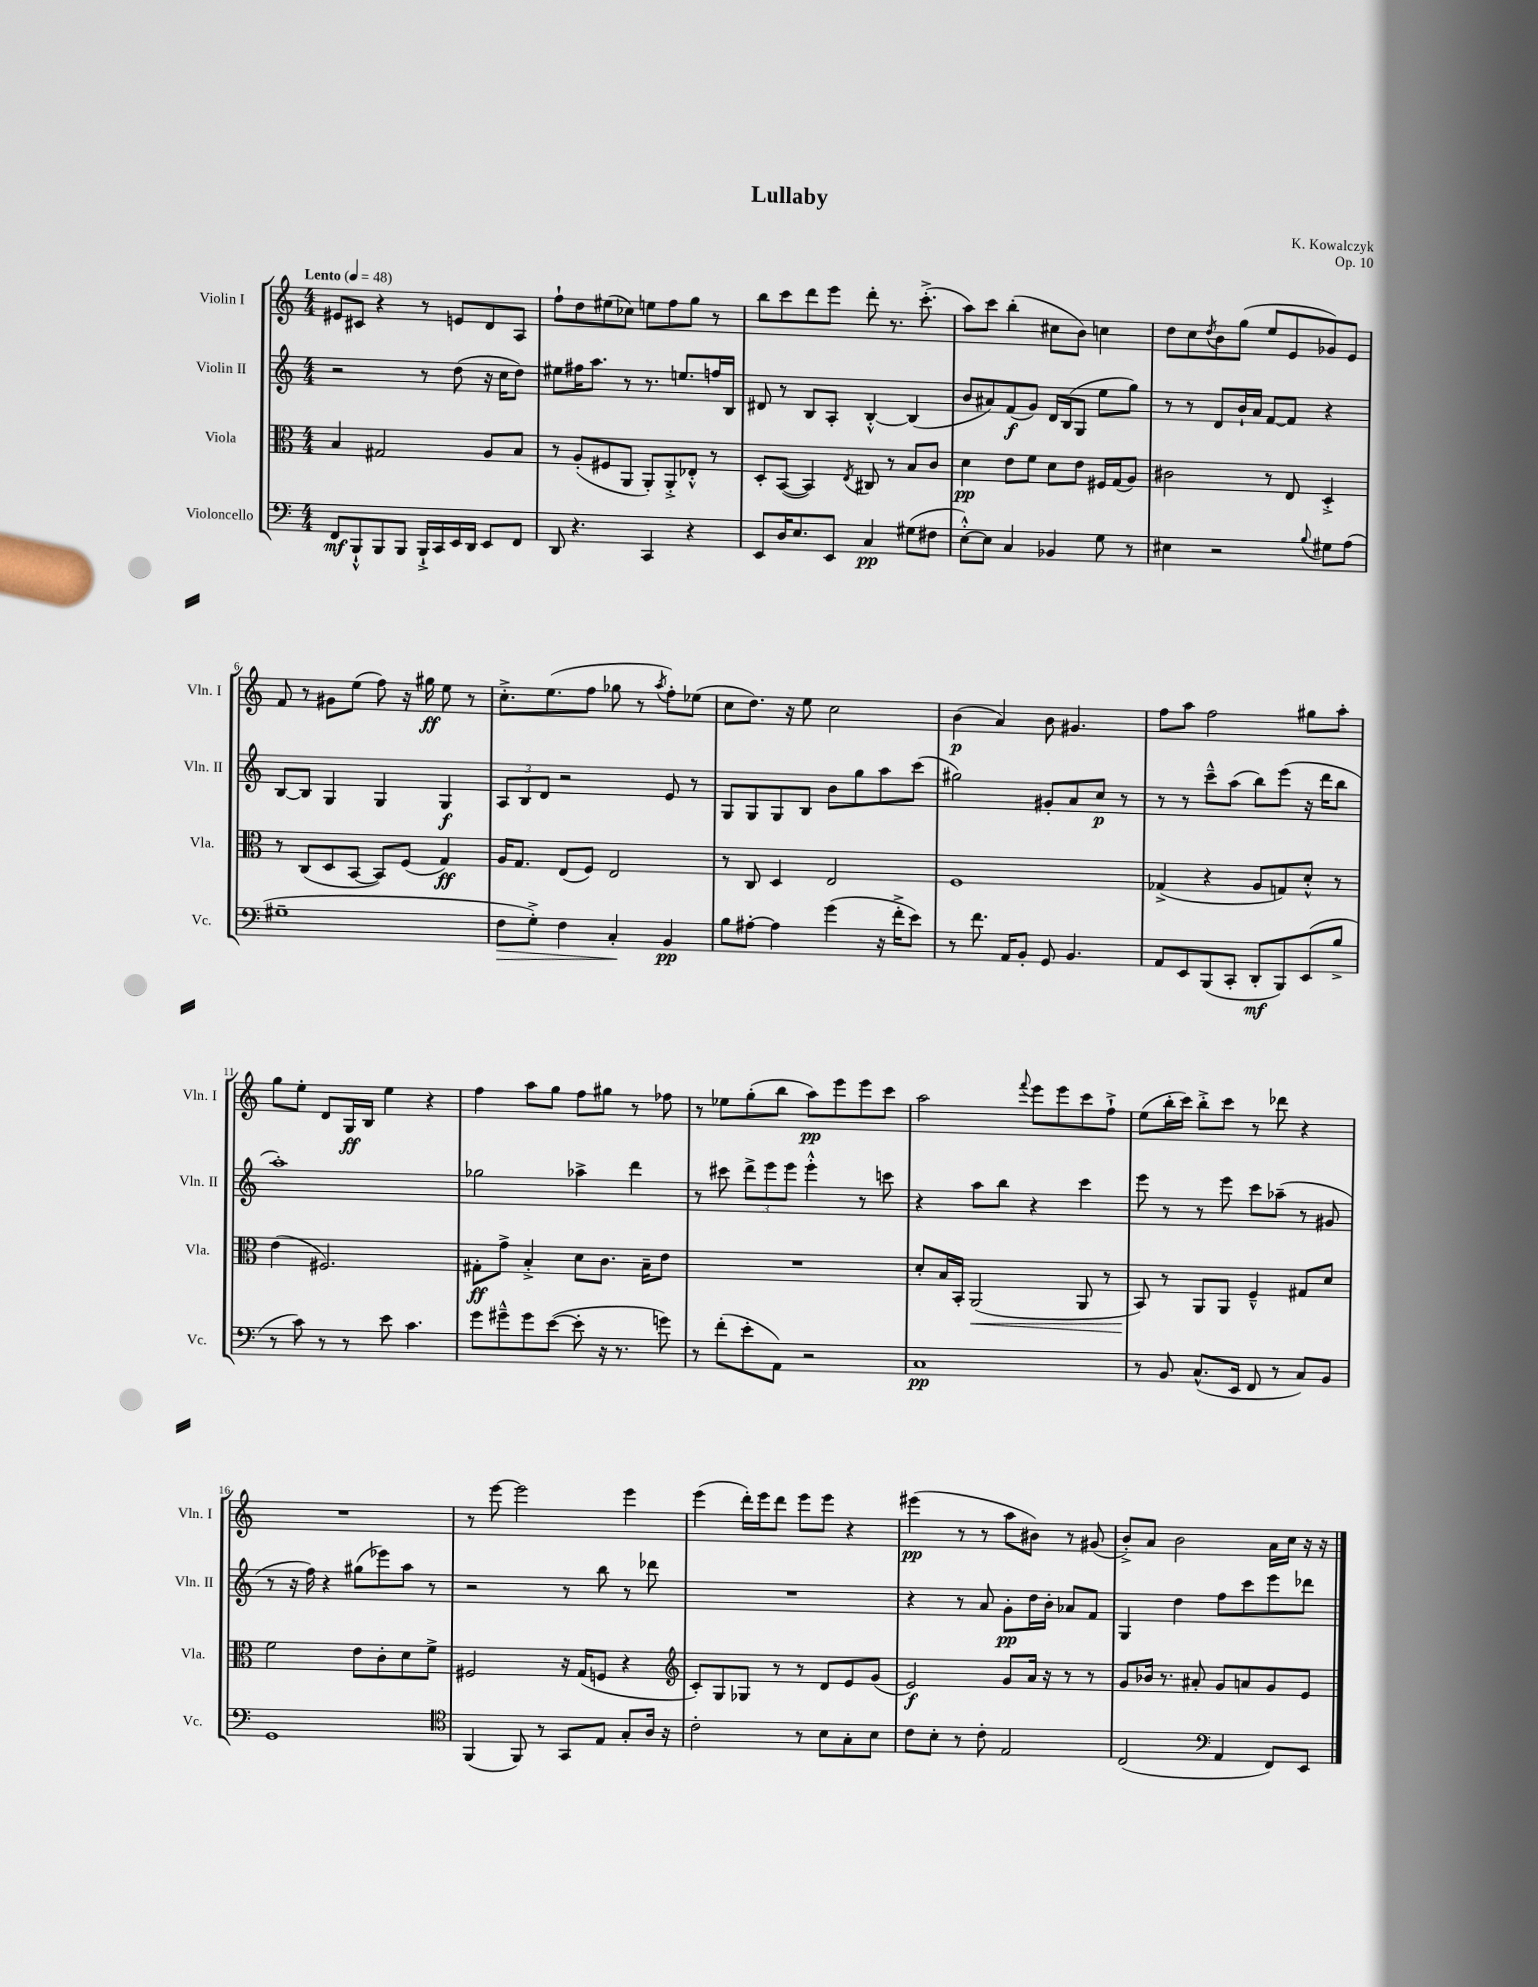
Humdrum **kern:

**kern	**dynam	**kern	**dynam	**kern	**dynam	**kern	**dynam
*part4	*part4	*part3	*part3	*part2	*part2	*part1	*part1
*staff4	*staff4	*staff3	*staff3	*staff2	*staff2	*staff1	*staff1
*I"Violoncello	*	*I"Viola	*	*I"Violin II	*	*I"Violin I	*
*I'Vc.	*	*I'Vla.	*	*I'Vln. II	*	*I'Vln. I	*
*clefF4	*	*clefC3	*	*clefG2	*	*clefG2	*
*k[]	*	*k[]	*	*k[]	*	*k[]	*
*M4/4	*	*M4/4	*	*M4/4	*	*M4/4	*
*MM48	*	*MM48	*	*MM48	*	*MM48	*
=1	=1	=1	=1	=1	=1	=1	=1
!	!	!	!	!	!	!LO:TX:a:B:t=Lento	!
8FF/L	mf	4B/	.	2r	.	8e#X/L	.
8BBB`^^/	.	.	.	.	.	8c#X/J	.
8BBB/	.	2G#X/	.	.	.	4r	.
8BBB/J	.	.	.	.	.	.	.
16BBB`^/LL	.	.	.	8r	.	8r	.
16CC/	.	.	.	.	.	.	.
16EE/	.	.	.	(8dd\	.	8en/L	.
16DD/JJ	.	.	.	.	.	.	.
8EE/L	.	8A/L	.	16r	.	8d/	.
.	.	.	.	16cc\KL	.	.	.
8FF/J	.	8B/J	.	8dd\J)	.	8A/J	.
=2	=2	=2	=2	=2	=2	=2	=2
8DD/	.	8r	.	8ee#X\L	.	8ff`\L	.
4.r	.	(8A'/L	.	16ff#X\K	.	8dd\	.
.	.	.	.	8.aa\J	.	.	.
.	.	8F#X/	.	.	.	(8ee#X\	.
.	.	8AA/J	.	8r	.	8cc-X\J)	.
4CC/	.	8AA'/L)	.	8.r	.	8een\L	.
.	.	8AA'^/	.	.	.	8ff\	.
.	.	.	.	8.een/L	.	.	.
4r	.	8E-X'^^/J	.	.	.	8gg\J	.
.	.	8r	.	16ffn/L	.	8r	.
.	.	.	.	16B/JJ	.	.	.
=3	=3	=3	=3	=3	=3	=3	=3
8EE/L	.	8D'/L	.	8d#X/	.	8bb\L	.
16D/K	.	([8BB/J	.	8r	.	8ccc\	.
8.E/	.	.	.	.	.	.	.
.	.	4BB/])	.	8B/L	.	8ddd\	.
8EE/J	.	.	.	8A'/J	.	8eee\J	.
.	.	8qE/	.	.	.	.	.
4C/	pp	8C#X/	.	[4B'^^/	.	8ddd'\	.
.	.	8r	.	.	.	8.r	.
(8G#X\L	.	8B/L	.	(4B/]	.	.	.
.	.	.	.	.	.	(8.ccc'^\	.
8F#X\J	.	8c/J	.	.	.	.	.
=4	=4	=4	=4	=4	=4	=4	=4
[8E'^^\L)	.	4d\	pp	8b/L	.	8aa\L)	.
8E\J]	.	.	.	8a#X/)	.	8ccc\J	.
4C/	.	8e\L	.	(8f/	f	(4bb'\	.
.	.	8f\J	.	8g/J)	.	.	.
4BB-X/	.	8d\L	.	16d/LL	.	8cc#X\L	.
.	.	.	.	(16B/J	.	.	.
.	.	8e\J	.	8G/J	.	8b\J)	.
8G\	.	16F#X/LL	.	8ee\L	.	4ccn\	.
.	.	(16G/J	.	.	.	.	.
8r	.	8A/J)	.	8gg\J)	.	.	.
=5	=5	=5	=5	=5	=5	=5	=5
4E#X\	.	2c#X\	.	8r	.	8dd\L	.
.	.	.	.	8r	.	8cc\	.
.	.	.	.	.	.	8qdd/	.
2r	.	.	.	8d/L	.	8b\	.
.	.	.	.	16b`/L	.	(8gg\J	.
.	.	.	.	16a/JJ	.	.	.
.	.	8r	.	[8f/L	.	8ee/L	.
.	.	8E/	.	8f/J]	.	8e/	.
8qqB/	.	.	.	.	.	.	.
8G#X\L	.	4D'^/	.	4r	.	8g-X/)	.
(8A\J	.	.	.	.	.	8e/J	.
!!LO:LB:g=z
=6	=6	=6	=6	=6	=6	=6	=6
1G#X~	.	8r	.	[8B/L	.	8f/	.
.	.	(8C/L	.	8B/J]	.	8r	.
.	.	8D/	.	4G/	.	8g#X\L	.
.	.	[8BB/J	.	.	.	(8ee\J	.
.	.	8BB/L])	.	4G/	.	8ff\)	.
.	.	(8F/J	.	.	.	16r	.
.	.	.	.	.	.	16gg#X\	ff
.	.	4G/)	ff	4G/	f	8ee\	.
.	.	.	.	.	.	8r	.
=7	=7	=7	=7	=7	=7	=7	=7
!	!LO:HP:b	!	!	!	!	!	!
8F\L	>	16A/KL	.	12A/L	.	8.cc'^\L	.
.	.	8.G/J	.	.	.	.	.
.	.	.	.	12B/	.	.	.
8G'^\J)	.	.	.	.	.	.	.
.	.	.	.	12d/J	.	.	.
.	.	.	.	.	.	(8.ee\	.
4F\	.	(8E/L	.	2r	.	.	.
.	.	8F/J)	.	.	.	8ff\J	.
4C'/	.	2E/	.	.	.	8gg-X\	.
.	.	.	.	.	.	8r	.
.	.	.	.	.	.	8qaa/	.
4BB/	] pp	.	.	8e/	.	8ff'\L)	.
.	.	.	.	8r	.	(8ee-X\J	.
=8	=8	=8	=8	=8	=8	=8	=8
8B\L	.	8r	.	8G/L	.	8cc\L	.
[8A#X'\J	.	8C/	.	8G/	.	8.dd\J)	.
4A#\]	.	4D/	.	8G/	.	.	.
.	.	.	.	.	.	16r	.
.	.	.	.	8B/J	.	8ee\	.
(4g\	.	2E/	.	8b\L	.	2cc\	.
.	.	.	.	8gg\	.	.	.
16r	.	.	.	8aa\	.	.	.
16f'^\KL	.	.	.	.	.	.	.
8e\J)	.	.	.	(8ccc\J	.	.	.
=9	=9	=9	=9	=9	=9	=9	=9
8r	.	1F	.	2gg#X\)	.	(4b\	p
8.f\	.	.	.	.	.	.	.
.	.	.	.	.	.	4a/)	.
16AA/KL	.	.	.	.	.	.	.
8BB'/J	.	.	.	.	.	.	.
8GG/	.	.	.	8g#X'/L	.	8b\	.
4.BB/	.	.	.	8a/	.	4.g#X/	.
.	.	.	.	8cc/J	p	.	.
.	.	.	.	8r	.	.	.
=10	=10	=10	=10	=10	=10	=10	=10
8AA/L	.	(4G-X^/	.	8r	.	8ff\L	.
8EE/	.	.	.	8r	.	8aa\J	.
(8BBB/	.	4r	.	8ccc~^^\L	.	2ff\	.
8CC'/J	.	.	.	(8aa\J	.	.	.
8DD'/L	mf	8A/L	.	8bb\L)	.	.	.
8BBB/)	.	8Gn/)	.	(8eee\J	.	.	.
(8EE/	.	8d'^^/J	.	16r	.	8gg#X\L	.
.	.	.	.	16ddd\KL	.	.	.
8B^/J	.	8r	.	8bb\J	.	8aa'\J	.
!!LO:LB:g=z
=11	=11	=11	=11	=11	=11	=11	=11
8r	.	(4e\	.	1aa')	.	8gg\L	.
8c\)	.	.	.	.	.	8ee'\J	.
8r	.	2.F#X/)	.	.	.	8d/L	.
8r	.	.	.	.	.	16G/L	ff
.	.	.	.	.	.	16B/JJ	.
8e\	.	.	.	.	.	4ee\	.
4.c\	.	.	.	.	.	.	.
.	.	.	.	.	.	4r	.
=12	=12	=12	=12	=12	=12	=12	=12
8g\L	.	8G#X'\L	ff	2gg-X\	.	4ff\	.
8g#X~^^\	.	8g^\J	.	.	.	.	.
8g#\	.	4B'^/	.	.	.	8aa\L	.
([8e\J	.	.	.	.	.	8gg\J	.
8e'\]	.	8d\L	.	4aa-X^\	.	8ff\L	.
16r	.	8.c\J	.	.	.	8gg#X\J	.
8.r	.	.	.	.	.	.	.
.	.	.	.	4ddd\	.	8r	.
.	.	16B~\KL	.	.	.	.	.
8gn\)	.	8e\J	.	.	.	8ff-X\	.
=13	=13	=13	=13	=13	=13	=13	=13
8r	.	1r	.	8r	.	8r	.
(8f'\L	.	.	.	8ccc#X\	.	8ee-X\L	.
8e'\	.	.	.	12ddd^\L	.	(8gg'\	.
.	.	.	.	12eee\	.	.	.
8AA\J)	.	.	.	.	.	8bb\J	.
.	.	.	.	12eee\J	.	.	.
2r	.	.	.	4eee'^^\	.	8aa\L)	pp
.	.	.	.	.	.	8eee\	.
.	.	.	.	8r	.	8eee\	.
.	.	.	.	8cccn\	.	8ccc\J	.
=14	=14	=14	=14	=14	=14	=14	=14
1C	pp	8d'/L	.	4r	.	2aa\	.
.	.	16B/L	.	.	.	.	.
.	.	16BB'/JJ	.	.	.	.	.
!	!	!	!LO:HP:b	!	!	!	!
.	.	(2AA/	<	8aa\L	.	.	.
.	.	.	.	8bb\J	.	.	.
.	.	.	.	.	.	8qqfff/	.
.	.	.	.	4r	.	8eee\L	.
.	.	.	.	.	.	8eee\	.
.	.	8AA/	.	4ccc\	.	8ccc\	.
.	.	8r	.	.	.	8ff`^\J	.
=15	=15	=15	=15	=15	=15	=15	=15
8r	.	8BB/)	.	8eee\	.	(8ee\L	.
8BB/	.	8r	[	8r	.	16bb'\L	.
.	.	.	.	.	.	16ccc\JJ)	.
(8.C^^/L	.	8AA/L	.	8r	.	8bb'^\L	.
.	.	8AA/J	.	8eee\	.	8ccc\J	.
16EE/Jk	.	.	.	.	.	.	.
8FF/	.	4F~^^/	.	8ccc\L	.	8r	.
8r	.	.	.	(8aa-X~\J	.	8ddd-X\	.
8C/L)	.	8G#X/L	.	8r	.	4r	.
8BB/J	.	8d/J	.	8g#X/	.	.	.
!!LO:LB:g=z
=16	=16	=16	=16	=16	=16	=16	=16
1GG	.	2f\	.	8r	.	1r	.
.	.	.	.	16r	.	.	.
.	.	.	.	16ff\)	.	.	.
.	.	.	.	4r	.	.	.
.	.	8e\L	.	(8gg#X\L	.	.	.
.	.	8c'\	.	8eee-X\)	.	.	.
.	.	8d\	.	8aa\J	.	.	.
.	.	8f^\J	.	8r	.	.	.
=17	=17	=17	=17	=17	=17	=17	=17
*clefC4	*	*	*	*	*	*	*
(4FF/	.	2F#X/	.	2r	.	8r	.
.	.	.	.	.	.	[8eee\	.
8FF/)	.	.	.	.	.	2eee\]	.
8r	.	.	.	.	.	.	.
8GG/L	.	16r	.	8r	.	.	.
.	.	(16G/KL	.	.	.	.	.
8E/J	.	8Fn/J	.	8bb\	.	.	.
8G'/L	.	4r	.	8r	.	4eee\	.
16A/Jk	.	.	.	8ddd-X\	.	.	.
16r	.	.	.	.	.	.	.
=18	=18	=18	=18	=18	=18	=18	=18
*	*	*clefG2	*	*	*	*	*
2c'\	.	8c'/L)	.	1r	.	(4eee\	.
.	.	8G/	.	.	.	.	.
.	.	8G-X/J	.	.	.	16ddd'\LL)	.
.	.	.	.	.	.	16eee\J	.
.	.	8r	.	.	.	8ddd\J	.
8r	.	8r	.	.	.	8eee\L	.
8B\L	.	8d/L	.	.	.	8eee\J	.
8G'\	.	8e/	.	.	.	4r	.
8B\J	.	(8g/J	.	.	.	.	.
=19	=19	=19	=19	=19	=19	=19	=19
8c\L	.	2e/)	f	4r	.	(4eee#X\	pp
8B'\J	.	.	.	.	.	.	.
8r	.	.	.	8r	.	8r	.
8c'\	.	.	.	8a/	.	8r	.
2E/	.	8g/L	.	8g'\L	pp	8aa\L	.
.	.	16a/Jk	.	16dd\L	.	8b#X\J)	.
.	.	16r	.	16b'\JJ	.	.	.
.	.	8r	.	8a-X/L	.	8r	.
.	.	8r	.	8f/J	.	(8g#X/	.
=20	=20	=20	=20	=20	=20	=20	=20
(2C/	.	8g/L	.	4G/	.	8b'^/L)	.
.	.	16b-X/Jk	.	.	.	8a/J	.
.	.	8.r	.	.	.	.	.
.	.	.	.	4dd\	.	2b\	.
.	.	8a#X'/	.	.	.	.	.
*clefF4	*	*	*	*	*	*	*
4AA/	.	8g/L	.	8ff\L	.	.	.
.	.	8an/	.	8ccc\	.	.	.
8FF/L)	.	8g/	.	8eee\	.	16a\LL	.
.	.	.	.	.	.	16cc\JJ	.
8EE/J	.	8e/J	.	8ddd-X\J	.	16r	.
.	.	.	.	.	.	16r	.
==	==	==	==	==	==	==	==
*-	*-	*-	*-	*-	*-	*-	*-
